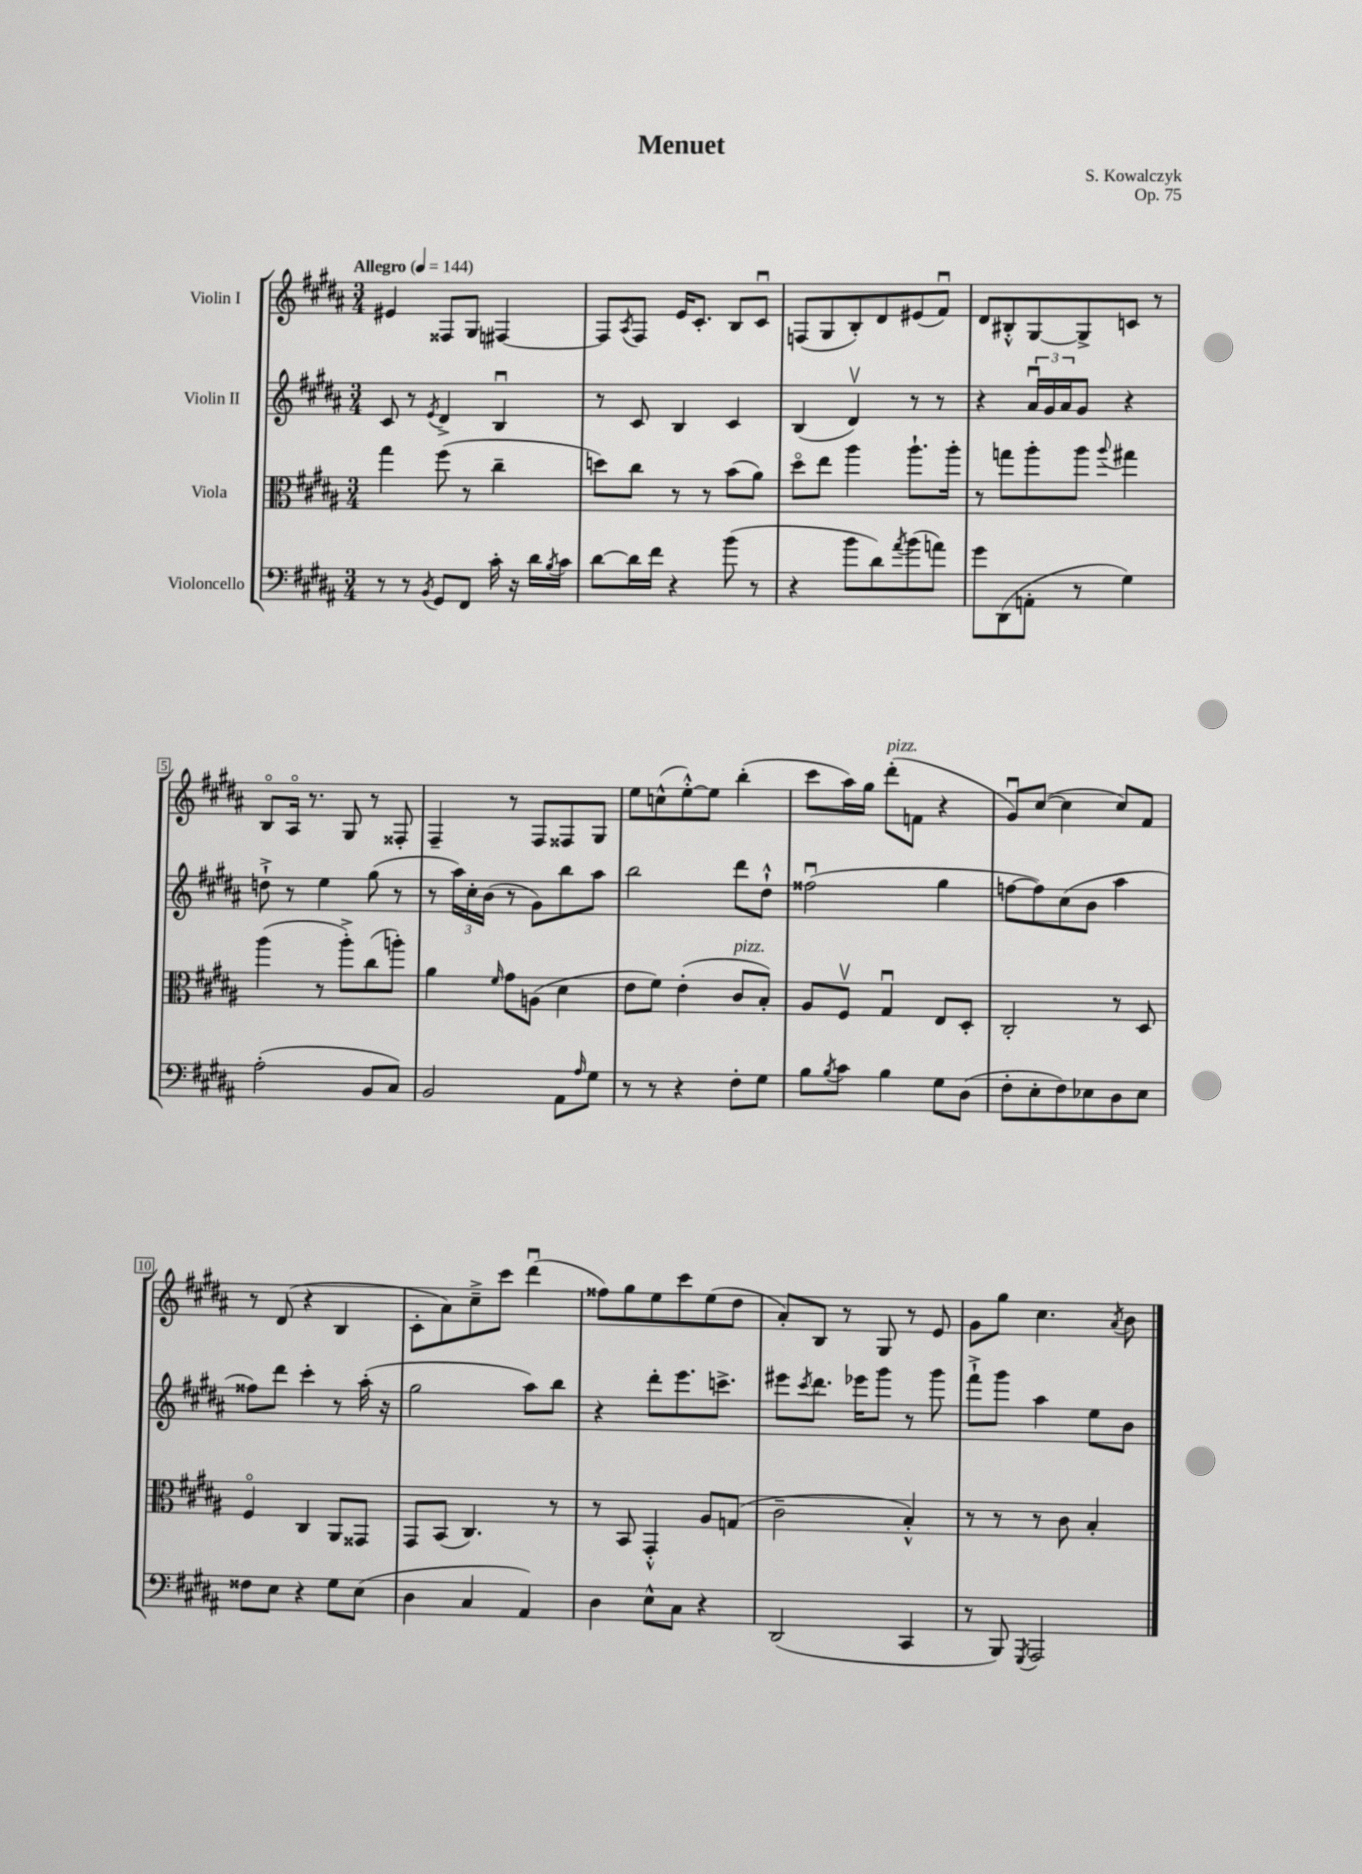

**kern	**kern	**kern	**kern
*staff4	*staff3	*staff2	*staff1
*clefF4	*clefC3	*clefG2	*clefG2
*k[f#c#g#d#a#]	*k[f#c#g#d#a#]	*k[f#c#g#d#a#]	*k[f#c#g#d#a#]
*M3/4	*M3/4	*M3/4	*M3/4
*MM144	*MM144	*MM144	*MM144
8r	4gg#\	8c#/	4e#/
8r	.	8r	.
8qBB/	.	8qe/	.
8GG#/L	(8ff#\	4d#^/	8F##/L
8FF#/J	8r	.	8G#/J
16c#'\	4cc#~\	4Bu/	[4F#/
16r	.	.	.
16d#\LL	.	.	.
8qB/	.	.	.
16c#\JJ	.	.	.
=	=	=	=
[8d#\L	8dd\L)	8r	8F#/]L
.	.	.	8qA#/
16d#\]L	8cc#\J	8c#/	8F#/J
16f#\JJ	.	.	.
4r	8r	4B/	16e/LK
.	.	.	8.c#'/J
.	8r	.	.
(8b\	(8b\L	4c#/	8B/L
8r	8a#\J)	.	8c#u/J
=	=	=	=
4r	8dd#o\L	(4B/	(8F/L
.	8ee\J	.	8G#/
8b\L	4aa#\	4d#v/)	8B'/)
8d#\)	.	.	8d#/
8qa#/	.	.	.
(8b\	8.aa#`\L	8r	(8e#/
8a\J)	.	8r	8f#u/J)
.	16aa#'\Jk	.	.
=	=	=	=
8g#\L	8r	4r	8d#/L
(8DD#\	8gg\L	.	8B#'^^/
8AA'\J	8aa#'\	24a#u/LL	[8G#/
.	.	24g#/	.
.	.	24a#/J	.
8r	8aa#\J	8g#/J	8G#^/]
.	8qqaa#/	.	.
4G#\)	4gg#\	4r	8c/J
.	.	.	8r
=	=	=	=
(2A#'\	(4aa#\	8dd`^\	8Bo/L
.	.	8r	16A#o/Jk
.	.	.	8.r
.	8r	4ee\	.
.	8aa#'^\L)	.	8G#/
8BB/L	(8cc#\	(8gg#\	8r
8C#/J)	8aa'\J)	8r	8F##'/
=	=	=	=
2BB/	4a#\	8r	4F#~/
.	.	24aa#\LL)	.
.	.	24cc#'\	.
.	.	(24b\JJ	.
.	16qqf#/	.	.
.	8g#\L	8r	8r
.	(8A\J	8g#\L)	8F#/L
8AA#\L	4d#\	8bb\	8F##/
16qqA#/	.	.	.
8G#\J	.	8aa#\J	8G#/J
=	=	=	=
8r	8e\L	2bb\	8ee\L
8r	8f#\J)	.	(8cc^^\
4r	(4e'\	.	[8ee'^^\)
.	.	.	8ee\]J
8F#'\L	8c#/L	8ddd#\L	(4bb'\
8G#\J	8B'/J)	8dd#`^^\J	.
=	=	=	=
8B\L	8A#/L	(2ff##u\	8ccc#\L
8qB/	.	.	.
8c#\J	8F#v/J	.	16aa#\L)
.	.	.	16gg#\JJ
4B\	4G#u/	.	(8ddd#'\L
.	.	.	8f\J
8G#\L	8E/L	4gg#\	4r
(8D#\J	8D#'/J	.	.
=	=	=	=
8F#'\L	2C#'/	[8ff\L	8g#u/L)
8E'\	.	8ff\])	([8cc#/J
8F#\)	.	(8cc#\	4cc#\]
8E-\	.	8b\J	.
8D#\	8r	4aa#\	8cc#/L)
8E-\J	8D#/	.	8f#/J
=	=	=	=
8F##\L	4F#o/	8ff##\L)	8r
8E\J	.	8ddd#\J	(8d#/
4r	4C#/	4ccc#'\	4r
8G#\L	8AA#/L	8r	4B/
(8E\J	8GG##/J	(16aa#'\	.
.	.	16r	.
=	=	=	=
4D#\	8GG#/L	2gg#\	8c#'\L
.	(8BB/J	.	8a#\)
4C#/	4.C#/)	.	8cc#~^\
.	.	.	8ccc#\J
4AA#/)	.	8aa#\L)	(4ddd#u\
.	8r	8bb\J	.
=	=	=	=
4D#\	8r	4r	8ff##\L)
.	8BB/	.	8gg#\
8E^^\L	4GG#'^^/	8ddd#'\L	8ee\
8C#\J	.	8.eee\	8ccc#\
4r	8A#/L	.	(8ee\
.	.	8.ccc^\J	.
.	(8G/J	.	8dd#\J
=	=	=	=
(2DD#/	2c#~\	8eee#\L	8a#'/L)
.	.	8qccc#/	.
.	.	8.ddd#\J	8B/J
.	.	.	8r
.	.	16eee-\LK	.
.	.	8ggg#\J	8G#/
4CC#/	4B'^^/)	8r	8r
.	.	8ggg#\	8e/
=	=	=	=
8r	8r	8fff#`^\L	8g#\L
8BBB/)	8r	8ggg#\J	8gg#\J
8qGGG#/	.	.	.
2AAA#/	8r	4aa#\	4.cc#\
.	8c#\	.	.
.	4B'/	8ee\L	.
.	.	.	8qa#/
.	.	8b\J	8b\
==	==	==	==
*-	*-	*-	*-
